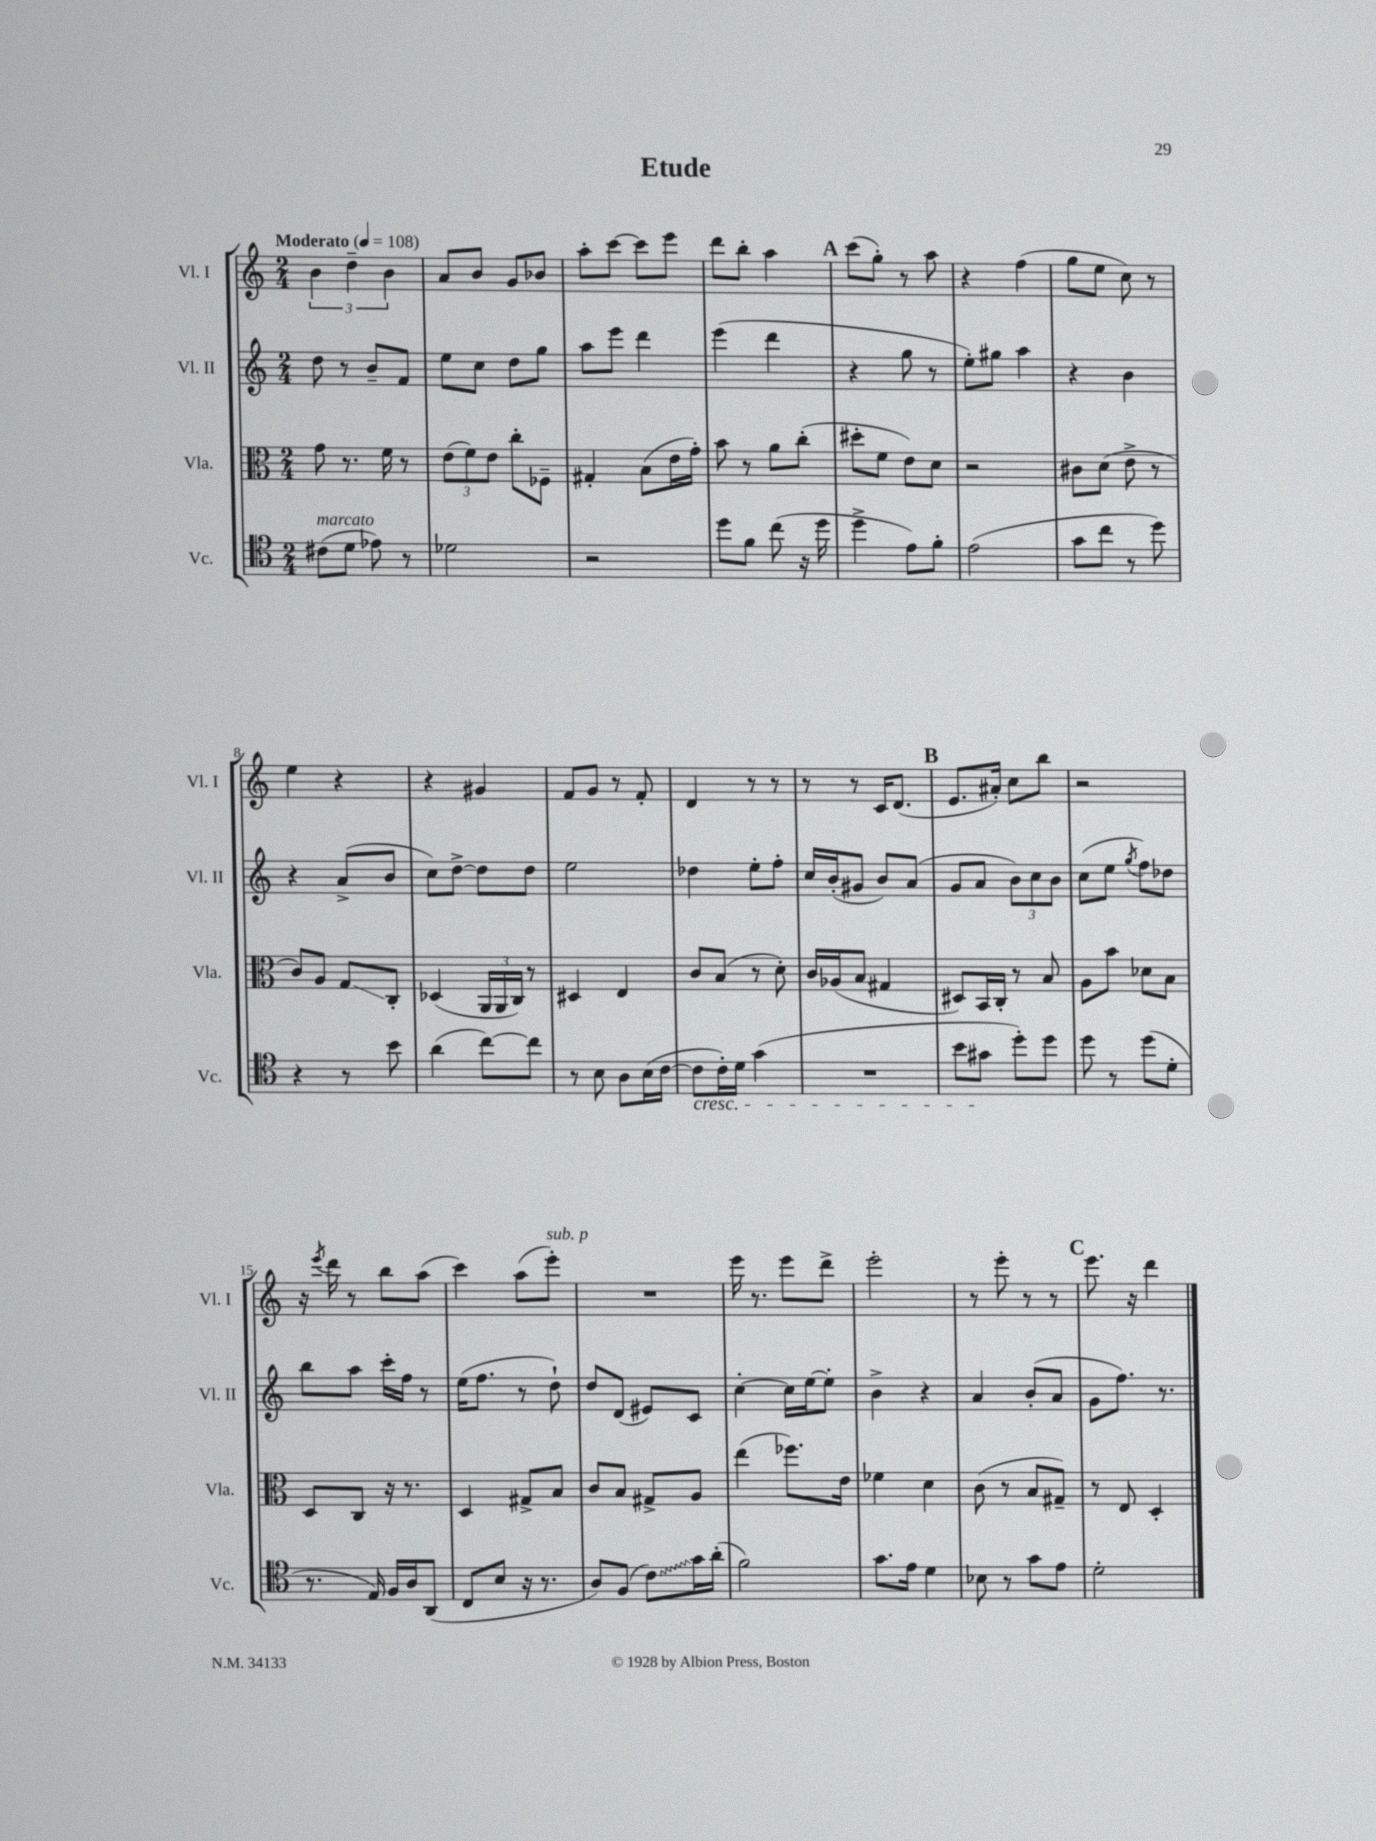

**kern	**kern	**kern	**kern
*staff4	*staff3	*staff2	*staff1
*clefC4	*clefC3	*clefG2	*clefG2
*k[]	*k[]	*k[]	*k[]
*M2/4	*M2/4	*M2/4	*M2/4
*MM108	*MM108	*MM108	*MM108
(8c#	8g	8dd	6b
8d	8.r	8r	.
.	.	.	6dd~
8e-)	.	8b~	.
.	16f	.	.
.	.	.	6b
8r	8r	8f	.
=	=	=	=
2d-	(12e	8ee	8a
.	12f)	.	.
.	.	8cc	8b
.	12e	.	.
.	8cc'	8dd	8g
.	8F-~	8gg	8b-
=	=	=	=
2r	4G#'	8aa	8aa'
.	.	8eee	[8ccc
.	(8B	4ddd	8ccc]
.	16e	.	8eee
.	16g')	.	.
=	=	=	=
8dd	8b	(4eee	8ddd
8f	8r	.	8bb'
(8cc	8a	4ddd	4aa
16r	(8cc'	.	.
16dd	.	.	.
=	=	=	=
4dd^	8dd#'	4r	(8ccc
.	8f	.	8gg')
8e)	8e)	8gg	8r
8f'	8d	8r	8aa
=	=	=	=
(2e	2r	8ee')	4r
.	.	8gg#	.
.	.	4aa	(4ff
=	=	=	=
8g	8c#	4r	8gg
8cc	(8d	.	8ee
8r	8e^	4b	8cc)
8dd)	8r	.	8r
=	=	=	=
4r	8c)	4r	4ee
.	8A	.	.
8r	8G	(8a^	4r
8b	8C'	8b	.
=	=	=	=
(4a	(4D-	8cc)	4r
.	.	[8dd^	.
[8cc)	24AA	8dd]	4g#
.	24AA	.	.
.	24C)	.	.
8cc]	8r	8dd	.
=	=	=	=
8r	4D#	2ee	8f
8B	.	.	8g
8A	4E	.	8r
(16B	.	.	8f'
[16c	.	.	.
=	=	=	=
8c]	8c	4dd-	4d
16c')	(8B	.	.
16d	.	.	.
(4g	8r	8ee'	8r
.	8d')	8ff'	8r
=	=	=	=
2r	16c	16cc	8r
.	(16A-	(16b'	.
.	8B	8g#	8r
.	4G#	8b)	16c
.	.	.	(8.d
.	.	(8a	.
=	=	=	=
8b	8D#)	8g	8.e
8g#	16BB	8a	.
.	16C'	.	16a#')
8dd')	8r	12b)	8cc
.	.	12cc	.
8dd	8B	.	8bb
.	.	12b	.
=	=	=	=
8dd	8A	(8cc	2r
8r	8b	8ee	.
.	.	8qgg	.
(8dd	8d-	8ff)	.
8d'	8B	8dd-	.
=	=	=	=
8.r	8D	8bb	16r
.	.	.	8qeee
.	.	.	16ddd
.	8C	8aa	8r
16E)	.	.	.
16F	16r	16ccc'	8bb
16A	8.r	16ff	.
(8AA	.	8r	(8aa
=	=	=	=
8C	4D	(16ee	4ccc)
.	.	8.ff	.
8B	.	.	.
16r	8G#^	8r	(8aa
8.r	.	.	.
.	8B	8dd`)	8eee')
=	=	=	=
8A)	8c	8dd	2r
(8F	8B	(8d	.
8c)	8G#^	8e#)	.
16g	8A	8c	.
(16a'	.	.	.
=	=	=	=
2f)	(4ee	[4cc'	16eee
.	.	.	8.r
.	8.ff-)	16cc]	8eee
.	.	[16ee	.
.	.	8ee']	8ddd^
.	16e	.	.
=	=	=	=
8.g	4f-	4b^	2eee'
16e	.	.	.
4d	4d	4r	.
=	=	=	=
8B-	(8c	4a	8r
8r	8r	.	8eee'
8g	8B	(8b'	8r
8e	8G#~)	8a	8r
=	=	=	=
2d'	8r	8g	8.eee
.	8E	8.ff)	.
.	.	.	16r
.	4D'	.	4ddd
.	.	8.r	.
==	==	==	==
*-	*-	*-	*-
